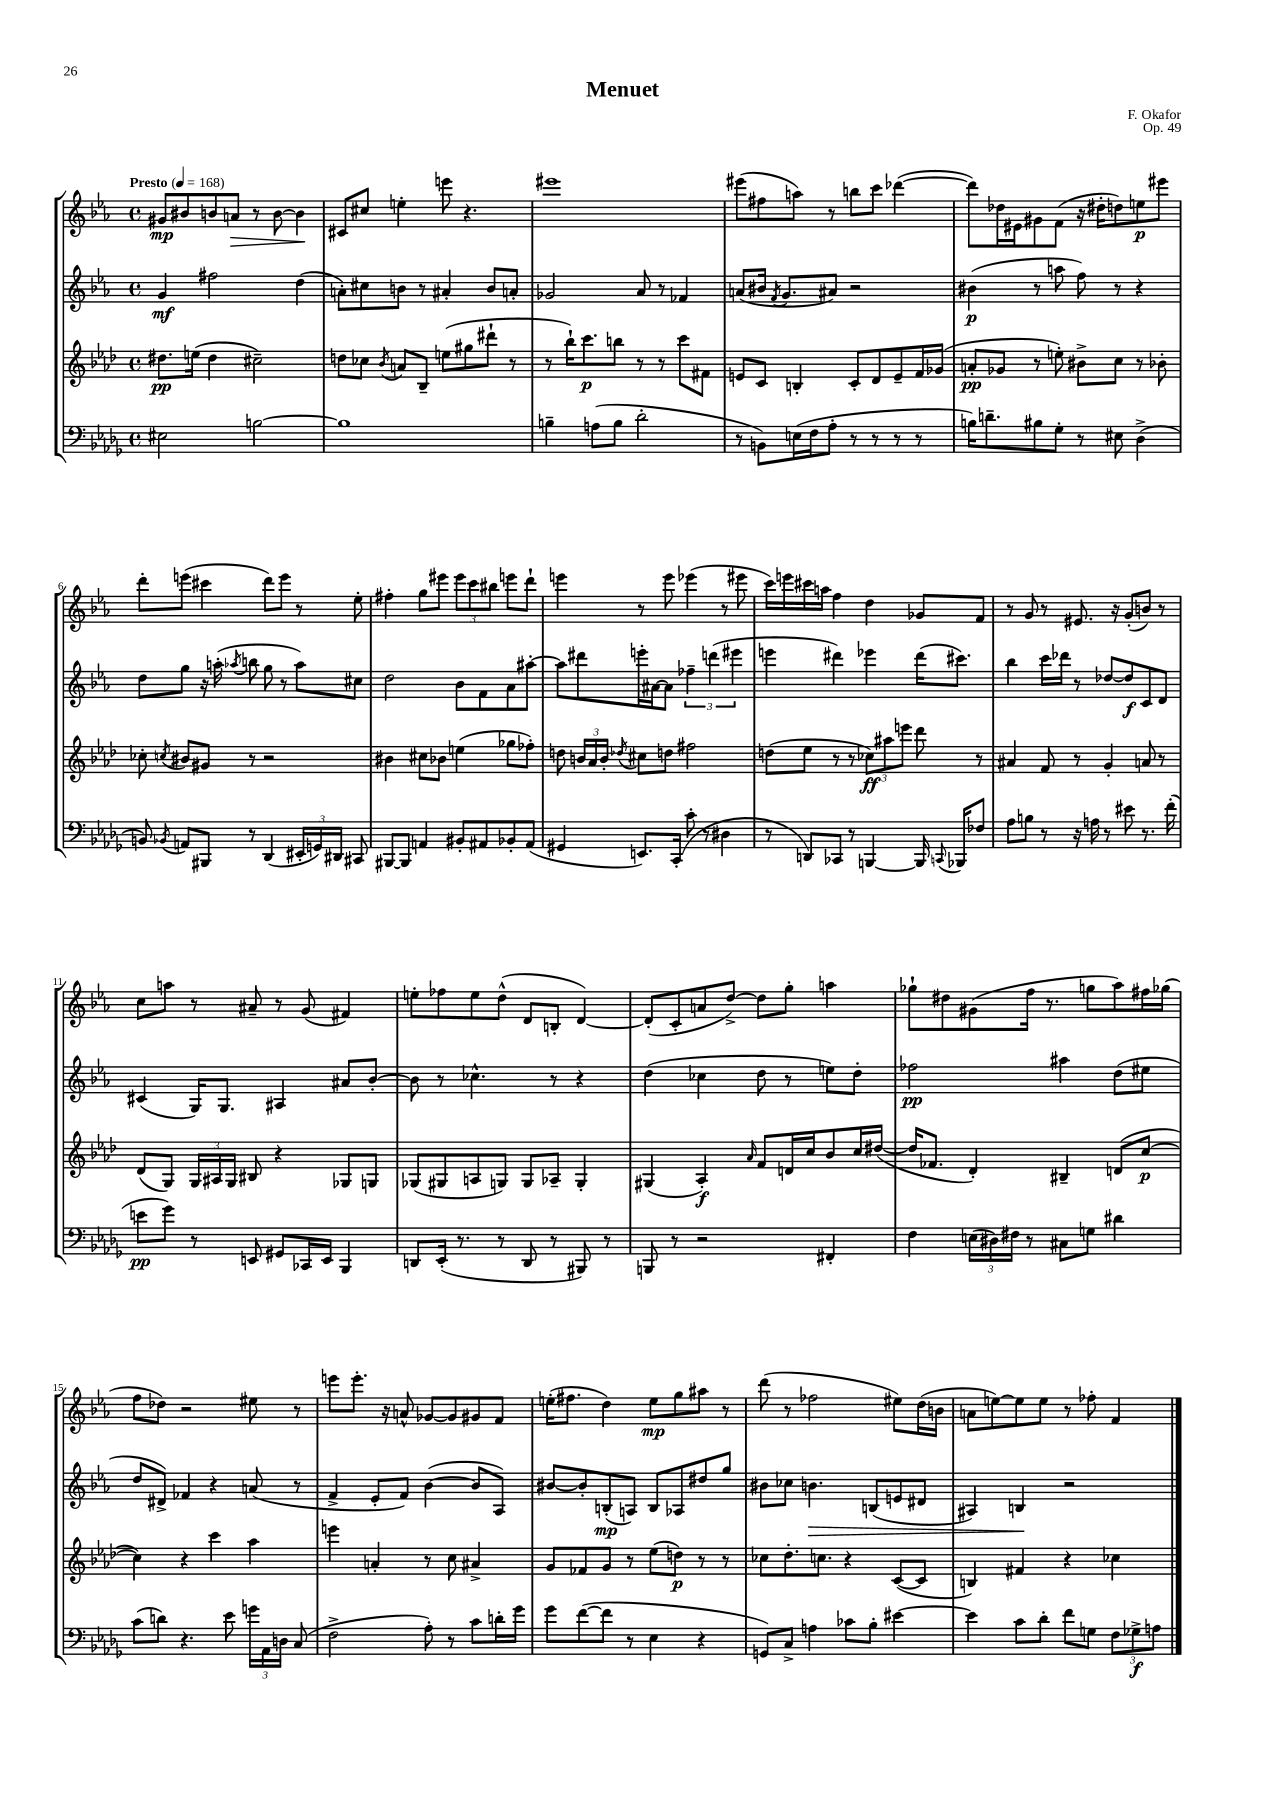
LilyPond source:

\header { title = "Menuet" composer = "F. Okafor" opus = "Op. 49" }
<<
\new StaffGroup <<
\new Staff = "s0" {
    \clef treble \key ees \major \defaultTimeSignature \time 4/4 \tempo "Presto" 4 = 168
    \autoBeamOff gis'8[\mp bis'8 b'8 a'8]\> r8 b'8~ b'4\! |
    cis'8[ cis''8] e''4-. e'''8 r4. |
    eis'''1 |
    eis'''8[( fis''8 a''8]) r8 b''8[ c'''8] des'''4~( |
    des'''8[) des''16 eis'16 gis'8 f'8]( r16 dis''16[-. d''8) e''8\p eis'''8] |
    d'''8[-. e'''8]( cis'''4 d'''8[) e'''8] r8 ees''8-. |
    fis''4-. g''8[ eis'''8] \tuplet 3/2 { eis'''8[ c'''8 bis''8] } e'''8[ d'''8]-! |
    e'''4 r8 e'''8 ees'''4( r8 eis'''8 |
    c'''16[) e'''16 cis'''16 a''16] f''4 d''4 ges'8[ f'8] |
    r8 g'8 r8 eis'8. r16 g'8[-.( b'8]) r8 |
    c''8[ a''8] r8 ais'8-- r8 g'8( fis'4) |
    e''8[-. fes''8 e''8 d''8]-^( d'8[ b8]-. d'4~) |
    d'8[-.( c'8-. a'8 d''8]~->) d''8[ g''8]-. a''4 |
    ges''8[-! dis''8 gis'8( f''16] r8. g''8[ aes''8) fis''16 ges''16]( |
    f''8[ des''8]) r2 eis''8 r8 |
    e'''8[ e'''8.]-. r16 a'8-^ ges'8[~ ges'8 gis'8 f'8] |
    e''16[-.( fis''8.] d''4) e''8[\mp g''8 ais''8] r8 |
    d'''8( r8 fes''2 eis''8[) d''16( b'16] |
    a'8[ e''8~) e''8 e''8] r8 fes''8-. f'4 \bar "|." |
}
\new Staff = "s1" {
    \clef treble \key ees \major \defaultTimeSignature \time 4/4
    \autoBeamOff g'4\mf fis''2 d''4( |
    a'8[-.) cis''8 b'8] r8 ais'4-. b'8[ a'8]-. |
    ges'2 aes'8 r8 fes'4 |
    a'8[( bis'16] \acciaccatura { f'8 } g'8.[ ais'8]) r2 |
    bis'4\p( r8 a''8 f''8) r8 r4 |
    d''8[ g''8] r16 a''16-.( \acciaccatura { aes''8 } b''8 g''8 r8 aes''8[) cis''8] |
    d''2 bes'8[ f'8 aes'8 ais''8]~-. |
    ais''8[ dis'''8 e'''16-. ais'16~ ais'8] \tuplet 3/2 { fes''4-- d'''4( eis'''4 } |
    e'''4 dis'''4) ees'''4 dis'''16[( cis'''8.]) |
    bes''4 c'''16[ des'''16] r8 des''8[~ des''8\f c'8 d'8] |
    cis'4( g16[) g8.] ais4 ais'8[ bes'8]~-. |
    bes'8 r8 ces''4.-^ r8 r4 |
    d''4( ces''4 d''8 r8 e''8[) d''8]-. |
    fes''2\pp ais''4 d''8[( eis''8] |
    d''8[ dis'8]->) fes'4 r4 a'8( r8 |
    f'4-> ees'8[-. f'8]) bes'4~( bes'8[ aes8]) |
    bis'8[~ bis'8-. b8-.\mp( a8]) b8[ aes8 dis''8 g''8] |
    bis'8[ ces''8] b'4.\> b8[( e'8 dis'8] |
    ais4) b4\! r2 \bar "|." |
}
\new Staff = "s2" {
    \clef treble \key aes \major \defaultTimeSignature \time 4/4
    \autoBeamOff dis''8.[\pp e''16]( dis''4 cis''2--) |
    d''8[ ces''8] \acciaccatura { bes'8 } a'8[ bes8]-- e''8[( gis''8 dis'''8]-! r8 |
    r8 bes''16[-!) c'''8.\p b''8] r8 r8 c'''8[ fis'8] |
    e'8[ c'8] b4-. c'8[-. des'8 e'8-- f'16 ges'16]( |
    a'8[-.\pp ges'8] r8 e''8-.) bis'8[-> c''8] r8 bes'8-. |
    ces''8-. \acciaccatura { c''8 } bis'8[ gis'8] r8 r2 |
    bis'4 cis''8[ bes'8] e''4( ges''8[ fes''8]-.) |
    d''8 \tuplet 3/2 { b'16[ aes'16 b'16]-. } \acciaccatura { des''8 } cis''8[ d''8] fis''2 |
    d''8[( ees''8] r8 r8 \tuplet 3/2 { ces''8[\ff) ais''8 e'''8] } des'''8 r8 |
    ais'4 f'8 r8 g'4-. a'8 r8 |
    des'8[( g8]) \tuplet 3/2 { g16[ ais16 g16] } bis8 r4 ges8[ g8] |
    ges8[( gis8 a8 g8]) g8[ aes8]-- g4-. |
    gis4( aes4-.\f) \grace { aes'16 } f'8[ d'16 c''16 bes'8 c''16 dis''16]~( |
    dis''16[ fes'8.] des'4-.) bis4-- d'8[( c''8]~\p |
    c''4) r4 c'''4 aes''4 |
    e'''4 a'4-. r8 c''8 ais'4-> |
    g'8[ fes'8 g'8] r8 ees''8[( d''8]\p) r8 r8 |
    ces''8[ des''8.-. c''8.] r4 c'8[~( c'8] |
    b4) fis'4 r4 ces''4 \bar "|." |
}
\new Staff = "s3" {
    \clef bass \key des \major \defaultTimeSignature \time 4/4
    \autoBeamOff eis2 b2~ |
    b1 |
    b4-- a8[( b8] des'2-. |
    r8 b,8[) e16( f16 aes8]-. r8 r8 r8 r8 |
    b16[) d'8.-- bis8 ges8]-. r8 eis8 des4->( |
    b,8) \acciaccatura { bes,8 } a,8[ bis,,8] r8 des,4( \tuplet 3/2 { eis,16[-. g,16) dis,16] } cis,8 |
    bis,,8[~ bis,,8] a,4 bis,8[-. ais,8 bes,8-. ais,8]( |
    gis,4 e,8.[) c,16]-.( c'8-. r8 dis4 |
    r8 d,8[) ces,8] r8 b,,4~ b,,16 \appoggiatura { c,8 } bes,,16[ fes8] |
    aes8[ b8] r8 r16 a16 r8 eis'8 r8. f'16-.( |
    e'8[\pp ges'8]) r8 e,8 gis,8[ ces,16 e,16] bes,,4 |
    d,8[ ees,16]-.( r8. r8 d,8 r8 bis,,8) r8 |
    b,,8 r8 r2 fis,4-. |
    f4 \tuplet 3/2 { e16[( dis16) fis16] } r8 cis8[ g8] dis'4 |
    c'8[( d'8]) r4. ees'8 \tuplet 3/2 { g'16[ aes,16 d16] } c8( |
    f2-> aes8-.) r8 c'8[ d'16-. ges'16] |
    ges'8[ f'8~( f'8] r8 ees4 r4 |
    g,8[) c8]-> a4 ces'8[ bes8]-. eis'4~ |
    eis'4 c'8[ des'8]-. f'8[ g8] \tuplet 3/2 { f8[ ges8->\f a8] } \bar "|." |
}
>>
>>
